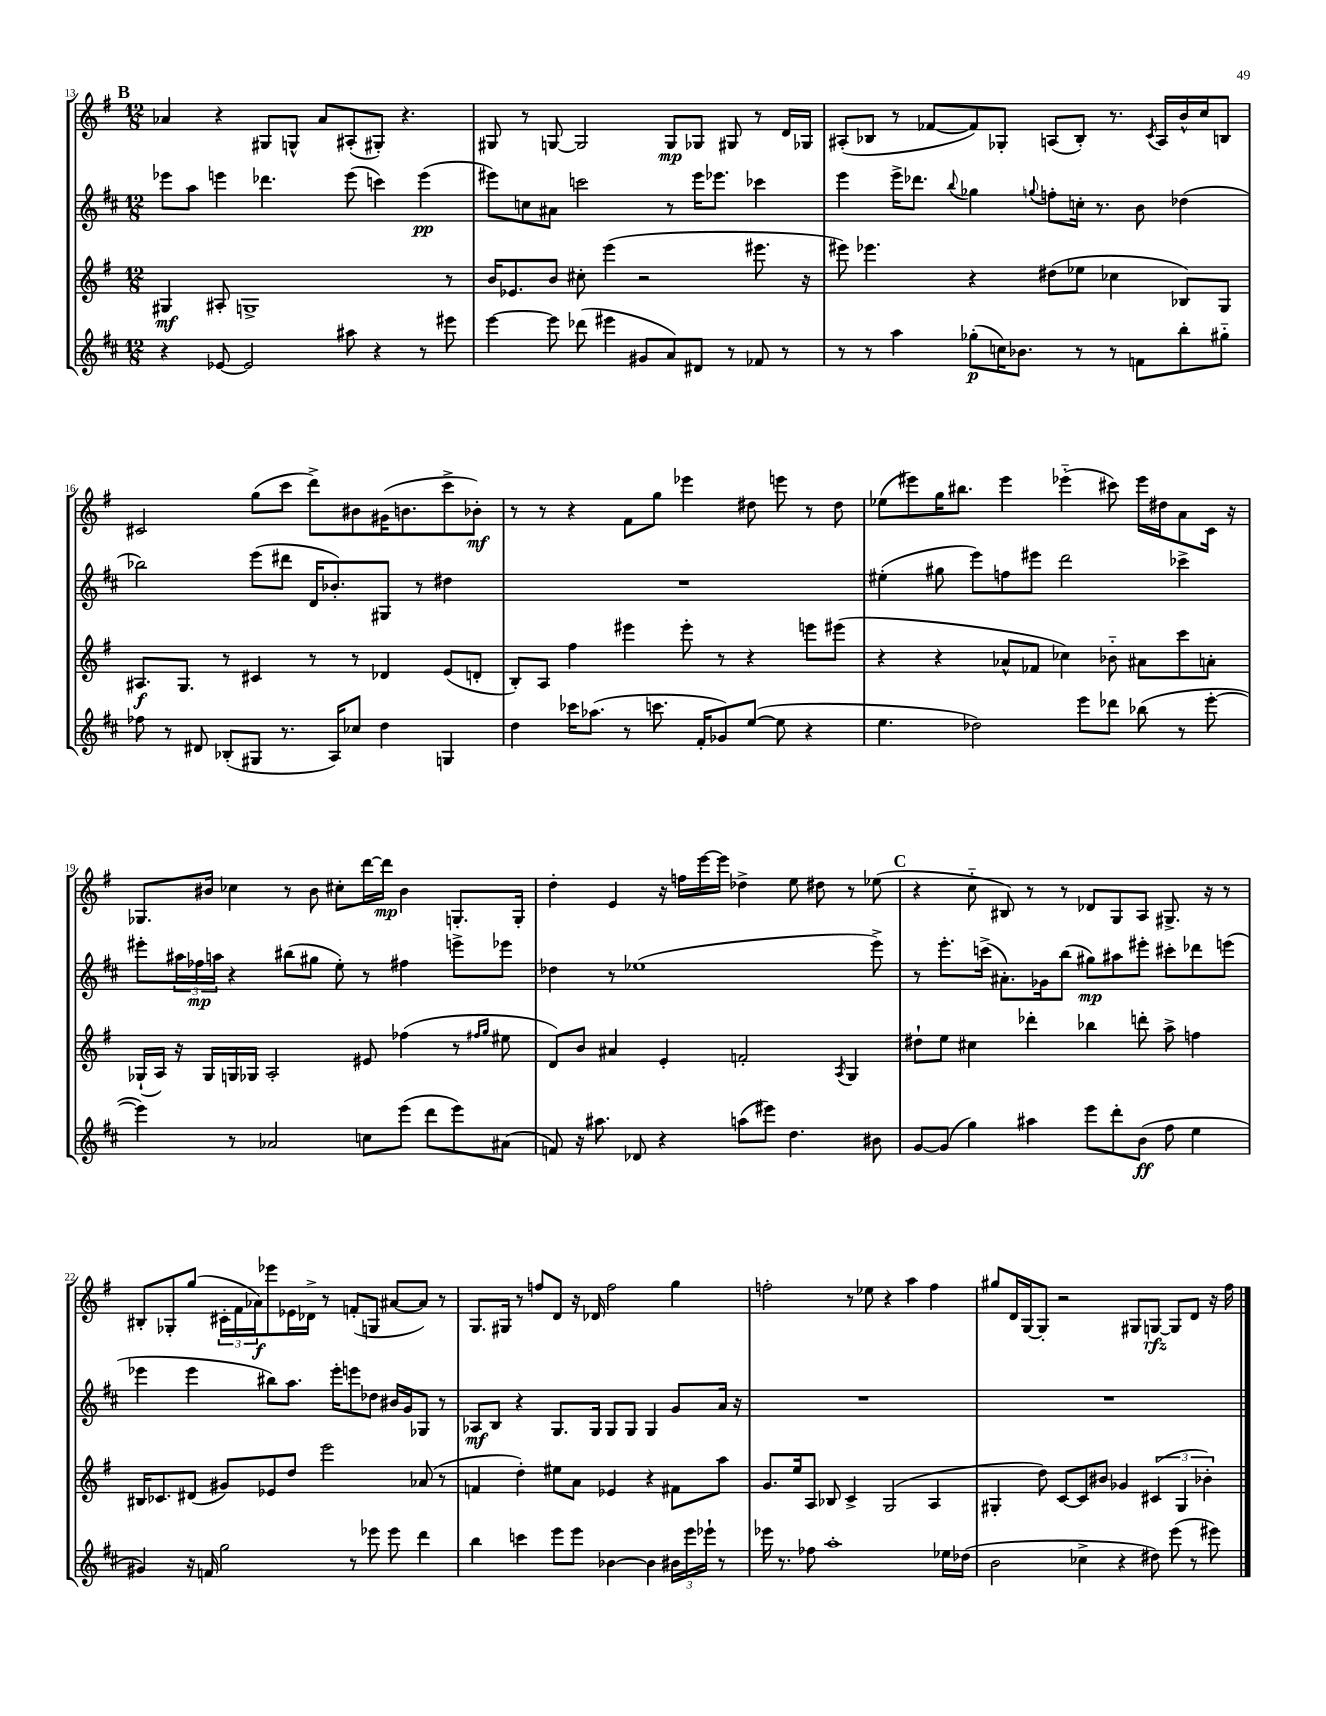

**kern	**kern	**kern	**kern
*staff4	*staff3	*staff2	*staff1
*clefG2	*clefG2	*clefG2	*clefG2
*k[f#c#]	*k[f#]	*k[f#c#]	*k[f#]
*M12/8	*M12/8	*M12/8	*M12/8
4r	4G#	8eee-	4a-
.	.	8aa	.
[8e-	8A#'	4eee	4r
2e-]	1G^	.	.
.	.	4.ddd-	8G#
.	.	.	8G^^
.	.	.	8a-
8aa#	.	(8eee	(8A#'
4r	.	4ccc)	8G#')
.	.	.	4.r
8r	.	(4eee	.
8eee#	8r	.	.
=	=	=	=
[4eee	16b	8eee#)	8G#
.	8.e-	.	.
.	.	8cc	8r
8eee]	8b	8a#	[8G
(8ddd-	8cc#'	2ccc	2G]
4eee#	(4eee	.	.
8g#	2r	.	.
8a)	.	8r	8G
8d#	.	16eee#	8G-
.	.	8.eee-	.
8r	.	.	8G#
8f-	8.eee#	4ccc-	8r
8r	.	.	16d
.	16r	.	16G-
=	=	=	=
8r	8eee#)	4eee	(8A#'
8r	4.eee-	.	8B-
4aa	.	16eee^	8r
.	.	8.ddd-	.
.	.	.	[8f-
.	.	8qqbb	.
(8gg-'	4r	4gg-	8f-])
16cc)	.	.	8G-'
8.b-	.	.	.
.	.	8qqgg	.
.	(8dd#	8ff'	(8A
8r	8ee-	16cc'	8B-')
.	.	8.r	.
8r	4cc-	.	8.r
8f	.	8b	.
.	.	.	8qc
.	.	.	16A
8bb'	8B-)	(4dd-	16b^^
.	.	.	16cc
8gg#'~	8G	.	8B
=	=	=	=
8ff-	8.A#	2bb-)	2c#
8r	.	.	.
.	8.G	.	.
8d#	.	.	.
(8B-'	8r	.	.
8G#	4c#	(8eee	(8gg
8.r	.	8ddd#	8ccc
.	8r	16d	8ddd^)
16A)	.	8.b-')	.
8cc-	8r	.	8b#
4dd	4d-	8G#	(16g#
.	.	.	8.b
.	.	8r	.
4G	(8e	4dd#	8ccc^
.	8d'	.	8b-')
=	=	=	=
4dd	8B')	1.r	8r
.	8A	.	8r
16ccc-	4ff#	.	4r
(8.aa-	.	.	.
8r	4eee#	.	8f#
8.ccc	.	.	8gg
.	8eee#'	.	4eee-
16f#'	.	.	.
8g-)	8r	.	.
([8ee	4r	.	8dd#
8ee]	.	.	8eee
4r	8eee	.	8r
.	(8eee#	.	8dd#
=	=	=	=
4.ee	4r	(4ee#'	(8ee-
.	.	.	8eee#)
.	4r	8gg#	16gg
.	.	.	8.bb#
2dd-)	.	8eee)	.
.	8a-^^	8ff	4eee#
.	8f-	8eee#	.
.	4cc-)	2ddd	(4eee-'~
8eee	.	.	.
8ddd-	8b-'~	.	8ccc#)
(8bb-	8a#	.	16eee-
.	.	.	16dd#
8r	8ccc	4ccc-^	8a
[8eee'	8a'	.	16c
.	.	.	16r
=	=	=	=
4eee])	(16G-`	8eee#'	8.G-
.	16A)	.	.
.	16r	24aa#	.
.	.	24ff-	.
.	16G-	.	16b#
.	.	24aa	.
8r	16G	4r	4cc-
.	16G-	.	.
2a-	2A'	.	.
.	.	(8bb#	8r
.	.	8gg#	8b#
.	.	8ee')	8cc#'
8cc	8e#	8r	[16ddd
.	.	.	16ddd]
(8eee	(4ff-	4ff#	4b#
8ddd	.	.	.
8eee)	8r	8eee^	8.G'
.	16qqff#	.	.
.	16qqgg	.	.
(8a#	8ee#	8eee-	.
.	.	.	16G'
=	=	=	=
8f)	8d)	4dd-	4dd'
16r	8b	.	.
8.aa#	.	.	.
.	4a#	8r	4e
8d-	.	(1ee-	.
4r	4e'	.	16r
.	.	.	16ff
.	.	.	[16eee
.	.	.	16eee]
(8aa	2f'	.	4dd-^
8eee#)	.	.	.
4.dd	.	.	8ee
.	.	.	8dd#
.	8qA	.	.
.	4G	.	8r
8b#	.	8eee^)	(8ee-
=	=	=	=
[8g	8dd#`	8r	4r
(8g]	8ee	8.eee'	.
4gg)	4cc#	.	8cc'~
.	.	(16ccc^	.
.	.	8.a#')	8B#)
4aa#	4ddd-'	.	8r
.	.	16g-	.
.	.	(8bb	8r
8eee	4bb-	8gg#)	8d-
8ddd'	.	8aa#	8G
(8b	8ddd'	8eee#'	8A
8ff#	8aa^	8ccc#'	8.G#^
4ee	4ff	8ddd-	.
.	.	.	16r
.	.	(8eee	8r
=	=	=	=
4g#)	16B#	4eee-	8B#'
.	8.c-	.	.
.	.	.	8G-'
16r	(8d#	4eee-	(8gg
16f	.	.	.
2gg	8g#)	.	24c#'
.	.	.	24f#
.	.	.	24a-)
.	8e-	8bb#)	8eee-
.	8dd	8.aa	16e-
.	.	.	16d-^
.	2eee	.	8r
.	.	16eee-'	.
8r	.	8eee	(8f'
8eee-	.	8dd-	8G
8eee-	.	16b#	[8a#
.	.	16g	.
4ddd	(8a-	8G-	8a#])
.	8r	8r	8r
=	=	=	=
4bb	4f	8A-	8.G
.	.	8B	.
.	.	.	16G#
4ccc	4dd')	4r	8r
.	.	.	8ff
8eee	8ee#	8.G	8d
8eee	8a	.	16r
.	.	16G	16d-
[4b-	4e-	8G	2ff
.	.	8G	.
4b-]	4r	4G	.
24b#	8f#	8g	4gg
24eee	.	.	.
24eee-`	.	.	.
8r	8aa	16a	.
.	.	16r	.
=	=	=	=
16eee-	8.g	1.r	2ff'
8.r	.	.	.
.	16ee	.	.
8ff-	8A	.	.
1aa'	8B-	.	.
.	4c^	.	8r
.	.	.	8ee-
.	(2G	.	4r
.	.	.	4aa
.	4A	.	4ff
16ee-	.	.	.
(16dd-	.	.	.
=	=	=	=
2b	4G#'	1.r	8gg#
.	.	.	16d
.	.	.	[16G
.	8dd)	.	8G']
.	[8c	.	2r
4cc-^	8c]	.	.
.	8b#	.	.
4r	4g-	.	.
.	.	.	8G#
8dd#)	(6c#	.	[8G
(8eee	.	.	8G]
.	6G#	.	.
8r	.	.	8d
.	6b-')	.	.
8eee#)	.	.	16r
.	.	.	16ff#
==	==	==	==
*-	*-	*-	*-
